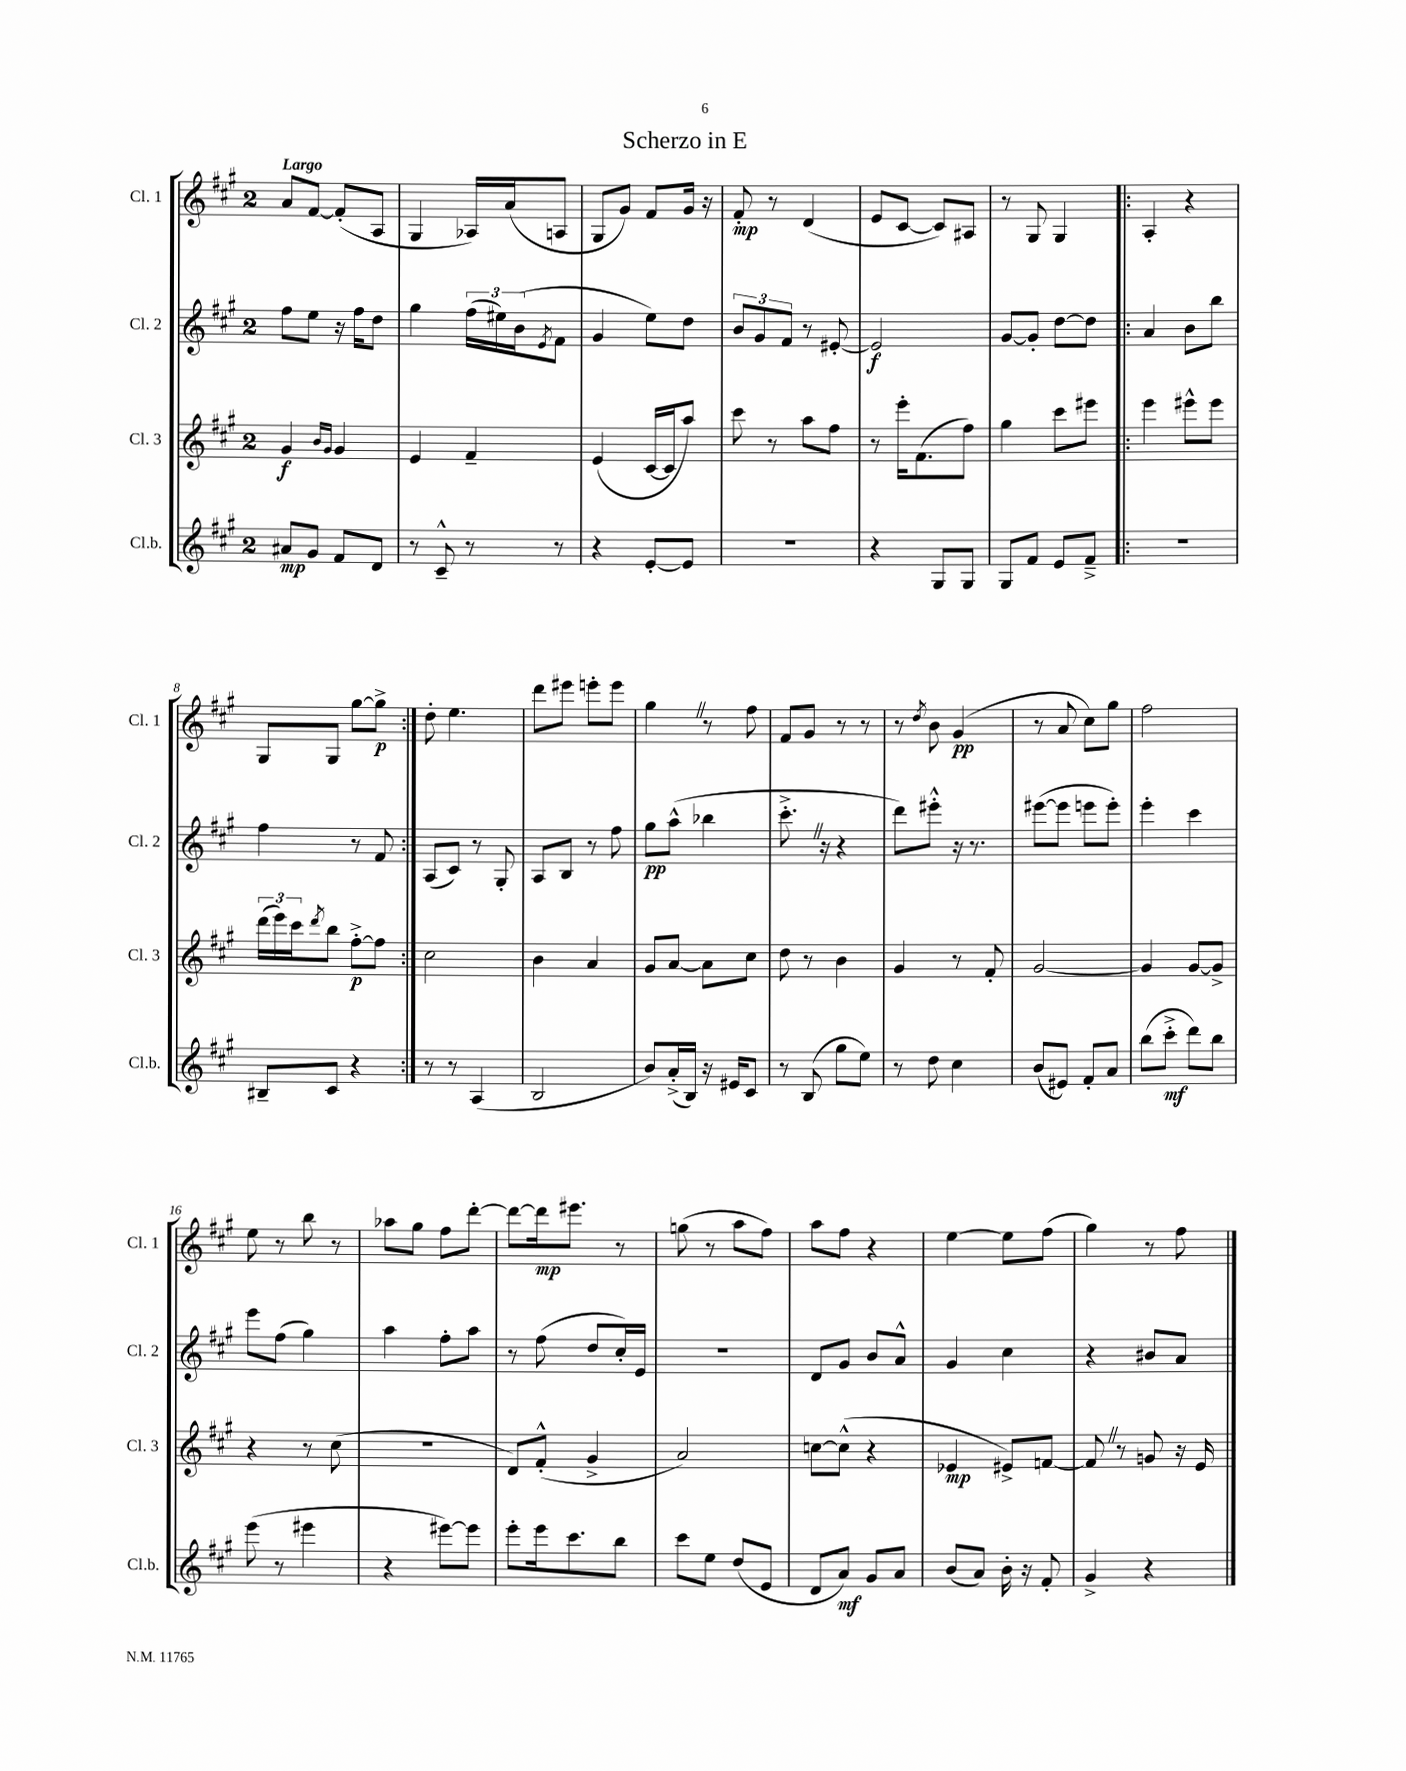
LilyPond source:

\header { title = "Scherzo in E" }
<<
\new StaffGroup <<
\new Staff = "s0" \with { instrumentName = "Cl. 1" shortInstrumentName = "Cl. 1" } {
    \clef treble \key a \major \once \override Staff.TimeSignature.style = #'single-digit \time 2/4 \tempo "Largo"
    a'8 fis'8~ fis'8-.( a8 |
    gis4 aes16) a'16( a8 |
    gis8 gis'8) fis'8 gis'16 r16 |
    fis'8-.\mp r8 d'4( |
    e'8 cis'8~ cis'8) ais8 |
    r8 gis8 gis4 |
    \repeat volta 2 { a4-. r4 |
    gis8 gis8 gis''8~ gis''8->\p | }
    d''8-. e''4. |
    d'''8 eis'''8 e'''8-. e'''8 |
    gis''4 \once \override BreathingSign.text = \markup { \musicglyph "scripts.caesura.straight" } \breathe r8 fis''8 |
    fis'8 gis'8 r8 r8 |
    r8 \acciaccatura { d''8 } b'8 gis'4\pp( |
    r8 a'8 cis''8) gis''8 |
    fis''2 |
    e''8 r8 b''8 r8 |
    aes''8 gis''8 fis''8 d'''8~-. |
    d'''8~ d'''16\mp eis'''8. r8 |
    g''8( r8 a''8 fis''8) |
    a''8 fis''8 r4 |
    e''4~ e''8 fis''8( |
    gis''4) r8 fis''8 \bar "|." |
}
\new Staff = "s1" \with { instrumentName = "Cl. 2" shortInstrumentName = "Cl. 2" } {
    \clef treble \key a \major \once \override Staff.TimeSignature.style = #'single-digit \time 2/4
    fis''8 e''8 r16 fis''16 d''8 |
    gis''4 \tuplet 3/2 { fis''16( eis''16) b'16( } \acciaccatura { e'8 } fis'8 |
    gis'4 e''8) d''8 |
    \tuplet 3/2 { b'8 gis'8 fis'8 } r8 eis'8~-. |
    eis'2\f |
    gis'8~ gis'8-. d''8~ d''8 |
    \repeat volta 2 { a'4 b'8 b''8 |
    fis''4 r8 fis'8 | }
    a8( cis'8) r8 gis8-. |
    a8 b8 r8 fis''8 |
    gis''8\pp a''8-^( bes''4 |
    cis'''8.-.-> \once \override BreathingSign.text = \markup { \musicglyph "scripts.caesura.straight" } \breathe r16 r4 |
    d'''8) eis'''8-.-^ r16 r8. |
    eis'''8~( eis'''8 e'''8 e'''8-.) |
    e'''4-. cis'''4 |
    e'''8 fis''8( gis''4) |
    a''4 fis''8-. a''8 |
    r8 fis''8( d''8 cis''16-.) e'16 |
    R2 |
    d'8 gis'8 b'8 a'8-^ |
    gis'4 cis''4 |
    r4 bis'8 a'8 \bar "|." |
}
\new Staff = "s2" \with { instrumentName = "Cl. 3" shortInstrumentName = "Cl. 3" } {
    \clef treble \key a \major \once \override Staff.TimeSignature.style = #'single-digit \time 2/4
    gis'4\f \grace { b'16 gis'16 } gis'4 |
    e'4 fis'4-- |
    e'4( cis'16~ cis'16 a''8) |
    cis'''8 r8 a''8 fis''8 |
    r8 e'''16-. fis'8.( fis''8) |
    gis''4 cis'''8 eis'''8 |
    \repeat volta 2 { e'''4 eis'''8-^ eis'''8 |
    \tuplet 3/2 { d'''16( e'''16) cis'''16 } \acciaccatura { d'''8 } b''8 fis''8~-.->\p fis''8 | }
    cis''2 |
    b'4 a'4 |
    gis'8 a'8~ a'8 cis''8 |
    d''8 r8 b'4 |
    gis'4 r8 fis'8-. |
    gis'2~ |
    gis'4 gis'8~ gis'8-> |
    r4 r8 cis''8( |
    R2 |
    d'8) fis'8-.-^( gis'4-> |
    a'2) |
    c''8~ c''8-^( r4 |
    ees'4\mp eis'8->) f'8~ |
    f'8 \once \override BreathingSign.text = \markup { \musicglyph "scripts.caesura.straight" } \breathe r8 g'8 r16 e'16 \bar "|." |
}
\new Staff = "s3" \with { instrumentName = "Cl.b." shortInstrumentName = "Cl.b." } {
    \clef treble \key a \major \once \override Staff.TimeSignature.style = #'single-digit \time 2/4
    ais'8\mp gis'8 fis'8 d'8 |
    r8 cis'8---^ r8 r8 |
    r4 e'8~-. e'8 |
    R2 |
    r4 gis8 gis8 |
    gis8 fis'8 e'8 fis'8---> |
    \repeat volta 2 { R2 |
    bis8-- cis'8 r4 | }
    r8 r8 a4( |
    b2 |
    b'8) a'16-.->( b16) r16 eis'16 cis'8 |
    r8 b8( gis''8 e''8) |
    r8 d''8 cis''4 |
    b'8( eis'8) fis'8-. a'8 |
    b''8( cis'''8-.->\mf d'''8) b''8 |
    e'''8( r8 eis'''4 |
    r4 eis'''8~) eis'''8 |
    e'''8-. e'''16 cis'''8. b''8 |
    cis'''8 e''8 d''8( e'8 |
    d'8 a'8\mf) gis'8 a'8 |
    b'8( a'8) b'16-. r16 fis'8-. |
    gis'4-> r4 \bar "|." |
}
>>
>>
